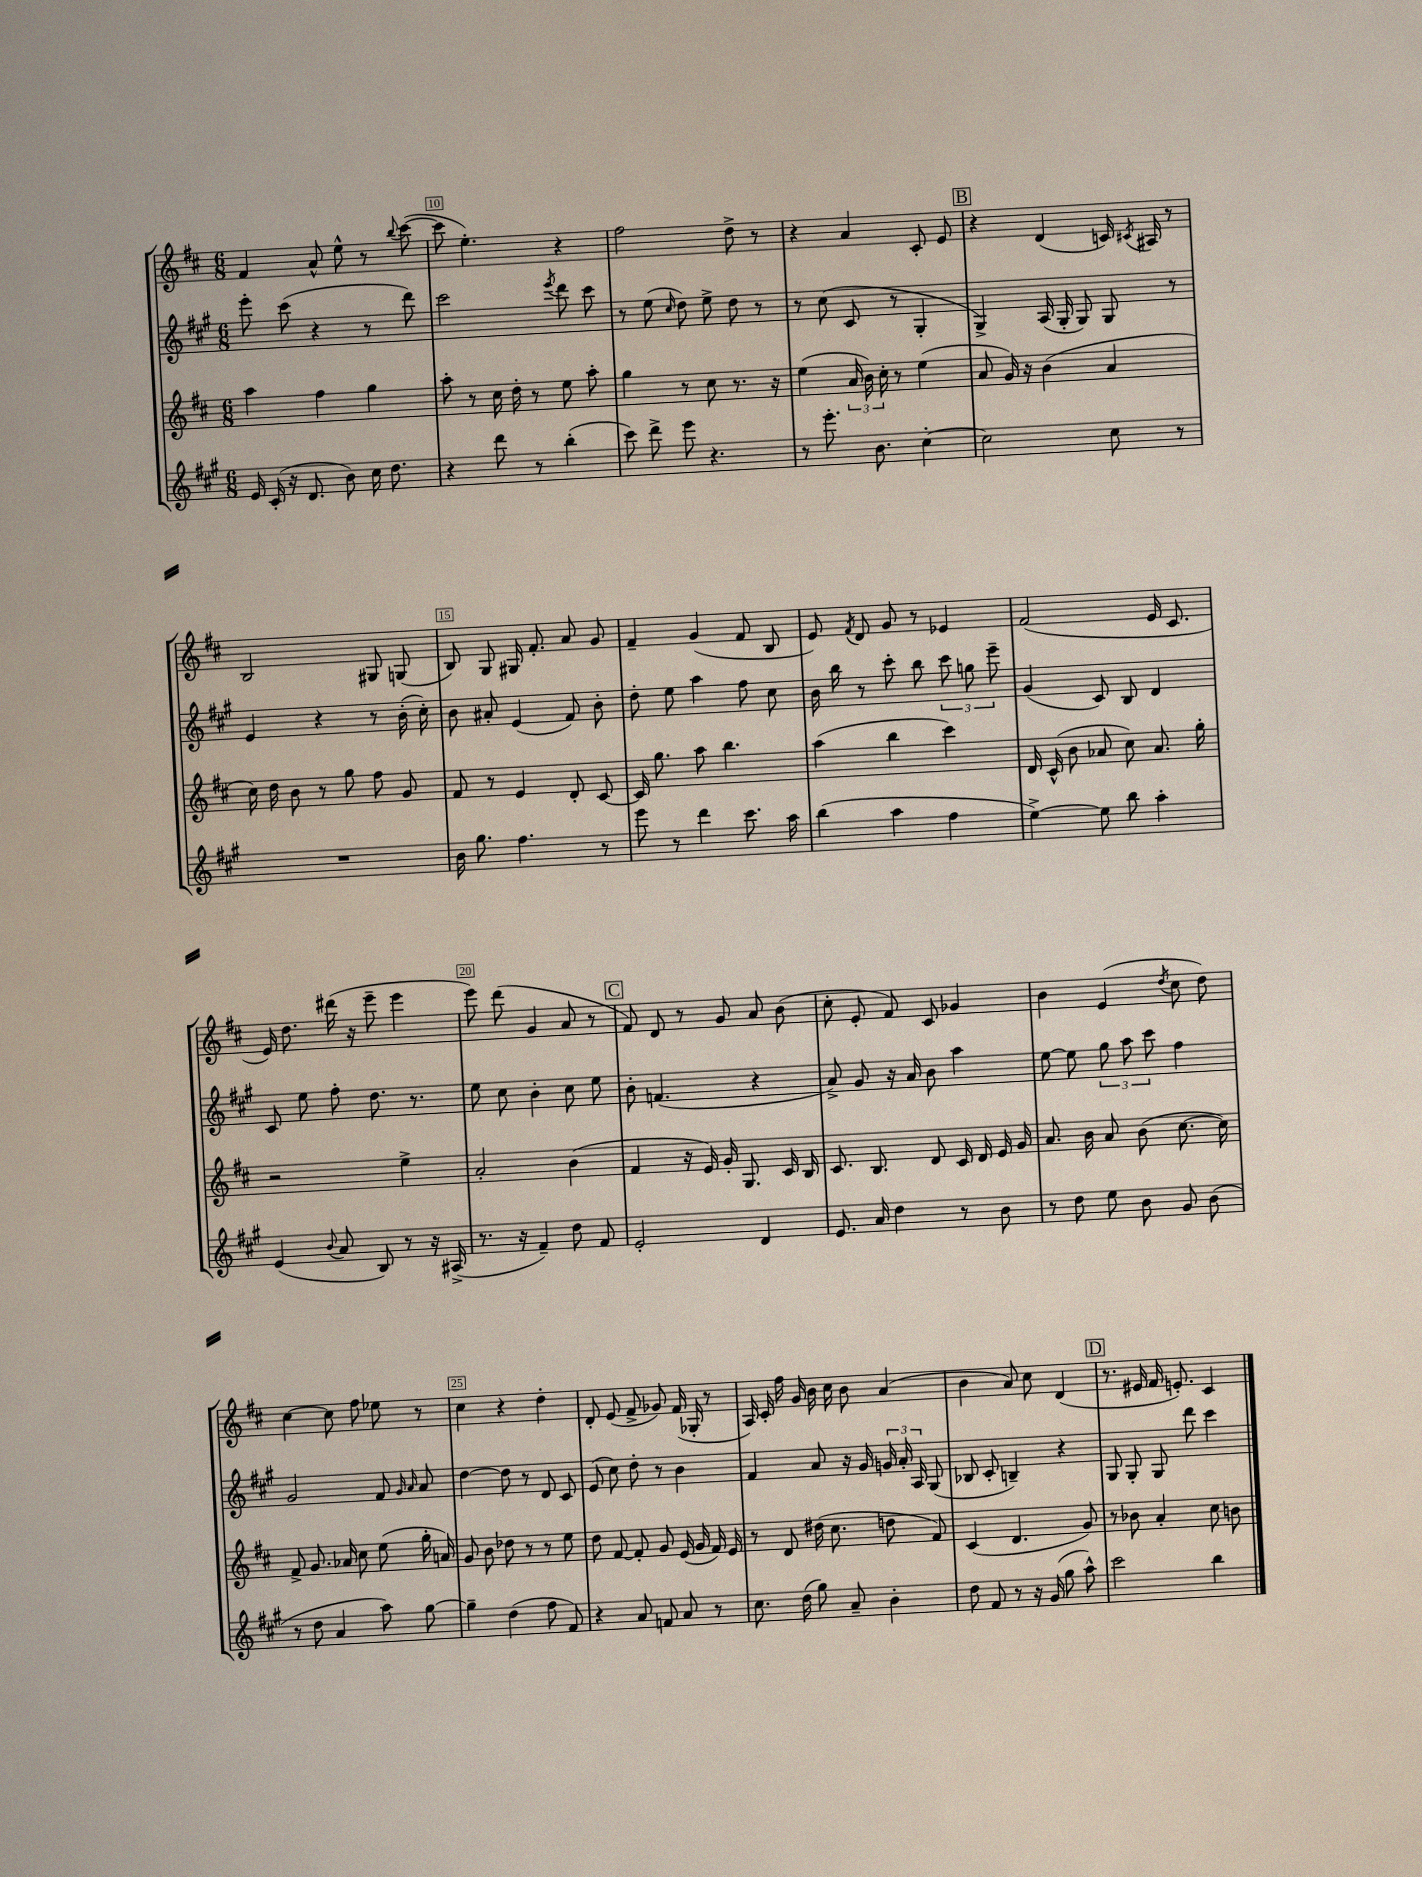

**kern	**kern	**kern	**kern
*staff4	*staff3	*staff2	*staff1
*clefG2	*clefG2	*clefG2	*clefG2
*k[f#c#g#]	*k[f#c#]	*k[f#c#g#]	*k[f#c#]
*M6/8	*M6/8	*M6/8	*M6/8
16e	4aa	8eee'	4f#
(16c#'	.	.	.
16r	.	(8ccc#	.
8.d	.	.	.
.	4ff#	4r	8a^^
8b)	.	.	8ee^^
16cc#	4gg	8r	8r
8.dd	.	.	.
.	.	.	8qqbb
.	.	8ddd)	([8ccc#
=	=	=	=
4r	8aa'	2ccc#	8ccc#]
.	8r	.	4.ee')
8ddd	16cc#	.	.
.	16dd'	.	.
8r	8r	.	.
.	.	8qeee	.
(4bb'	8ee	8ddd	4r
.	8aa'	8ccc#	.
=	=	=	=
8ccc#)	4gg	8r	2ff#
8ddd^	.	(8ee	.
.	.	16qqcc#	.
8eee	8r	8dd)	.
4.r	8cc#	8ee^	.
.	8.r	8dd	8dd^
.	.	8r	8r
.	16r	.	.
=	=	=	=
8r	(4ee	8r	4r
8.eee'	.	(8cc#	.
.	24a	8c#	4a
.	24b)	.	.
8.b	.	.	.
.	24cc#'	.	.
.	8r	8r	.
[4cc#'	(4ee	4G#'	8c#'
.	.	.	8e
=	=	=	=
2cc#]	8a	4G#^)	4r
.	16g)	.	.
.	16r	.	.
.	(4b	(16A	(4d
.	.	16G#'	.
.	.	8G#)	.
8cc#	4a	8G#	16c)
.	.	.	8qc#
.	.	.	16A#
8r	.	8r	8r
=	=	=	=
2.r	16cc#)	4e	2B
.	16dd	.	.
.	8b	.	.
.	8r	4r	.
.	8gg	.	.
.	8ff#	8r	8G#
.	8g	(16b'	(8G
.	.	16cc#')	.
=	=	=	=
16b	8f#	8b	8B)
8.gg#	.	.	.
.	8r	8a#'	8G
4.ff#	4e	(4e	16G#
.	.	.	8.f#'
.	8d'	8f#)	8a
8r	[8c#	8b'	8g
=	=	=	=
8eee	16c#]	8dd'	4f#~
.	8.gg	.	.
8r	.	8ee	.
4ddd	8aa	4aa	(4g
.	4.bb	.	.
8.ccc#	.	8ff#	8f#
.	.	8cc#	8B
16aa	.	.	.
=	=	=	=
(4bb	(4aa	16b	8e)
.	.	16bb	.
.	.	.	8qf#
.	.	8r	8d
4aa	4bb	8ccc#'	8g
.	.	8bb	8r
4ff#	4ccc#)	12ccc#	4e-
.	.	12gg	.
.	.	12eee~	.
=	=	=	=
[4ee^)	16d	(4g#	(2f#
.	(16c#^^	.	.
.	8b	.	.
8ee]	8a-	8c#)	.
8bb	8cc#)	8B	.
4aa'	8.a-	4d	16e
.	.	.	8.c#
.	16gg'	.	.
=	=	=	=
(4e	2r	8c#	16e)
.	.	.	8.dd
.	.	8ee	.
8qqb	.	.	.
8a	.	8ff#'	(16ddd#
.	.	.	16r
8B)	.	8.dd	8eee~
8r	4ee^	.	4eee
.	.	8.r	.
16r	.	.	.
(16A#^	.	.	.
=	=	=	=
8.r	2a'	8ee	8eee)
.	.	8cc#	(8ddd
16r	.	.	.
4f#~)	.	4b'	4g
8dd	(4b	8cc#	8a
8f#	.	8ee	8r
=	=	=	=
2e'	4f#	8b'	8f#)
.	.	(4.f	8d
.	16r	.	8r
.	16e)	.	.
.	16g'	.	8g
.	8.G	.	.
4d	.	4r	8a
.	16c#	.	(8b
.	16B	.	.
=	=	=	=
8.e	8.c#	8a^)	8cc#'
.	.	8g#	8e'
16a	8.B	.	.
4dd	.	16r	8f#)
.	.	16a	.
.	8d	8b	8c#
8r	16c#	4aa	4g-
.	16d	.	.
8b	16e	.	.
.	16g	.	.
=	=	=	=
8r	8.a	[8ee	4b
8dd	.	8ee]	.
.	16b	.	.
8ee	8a	12gg#	(4e
.	.	12aa	.
8b	(8b	.	.
.	.	12ccc#	.
.	.	.	8qdd
8g#	[8.cc#	4ff#	8cc#
(8b	.	.	8dd)
.	16cc#])	.	.
=	=	=	=
8r	8f#^	2g#	[4cc#
8dd	8.g	.	.
4a	.	.	8cc#]
.	16a-	.	.
.	8cc#	.	8ff#
8aa)	(8ee	8f#	8ee-
.	.	16qqg#	.
.	.	16qqa	.
[8gg#	16gg'	8a	8r
.	16a)	.	.
=	=	=	=
4gg#~]	8g	[4dd	4cc#
.	8b	.	.
(4dd	8dd-	8dd]	4r
.	8r	8r	.
8ff#	8r	8d	4dd'
8f#)	8ee	8c#	.
=	=	=	=
4r	8dd	(8e	8d'
.	[8f#	8cc#)	(8e
8a	8f#']	8dd'	8f#^
8f	8g	8r	8g-)
8a	(16e	4b	(16f#
.	16g	.	16G-'
8r	16f#)	.	8r
.	16e	.	.
=	=	=	=
8.cc#	8r	4f#	16A)
.	.	.	16c#'
.	8d	.	16ff#
(16dd	.	.	16g
8gg#)	(16dd#	8a	16b
.	8.cc#	.	16cc#
8a~	.	16r	8b
.	.	16g#	.
4b'	8dd	24g	(4a
.	.	24a'	.
.	.	24A	.
.	8f#)	(8G#	.
=	=	=	=
8dd	(4c#	8B-	4b
8f#	.	8c#'	.
8r	4.d	4B~)	8a)
16r	.	.	8cc#
(16g#	.	.	.
8gg#	.	4r	(4d
8aa^^)	8g)	.	.
=	=	=	=
2ccc#	8r	8G#	8.r
.	8b-	8G#'	.
.	.	.	16e#
.	4a'	8G#	16f#
.	.	.	8.e')
.	.	8ddd	.
4bb	8cc#	4ccc#	4c#
.	8b	.	.
==	==	==	==
*-	*-	*-	*-
